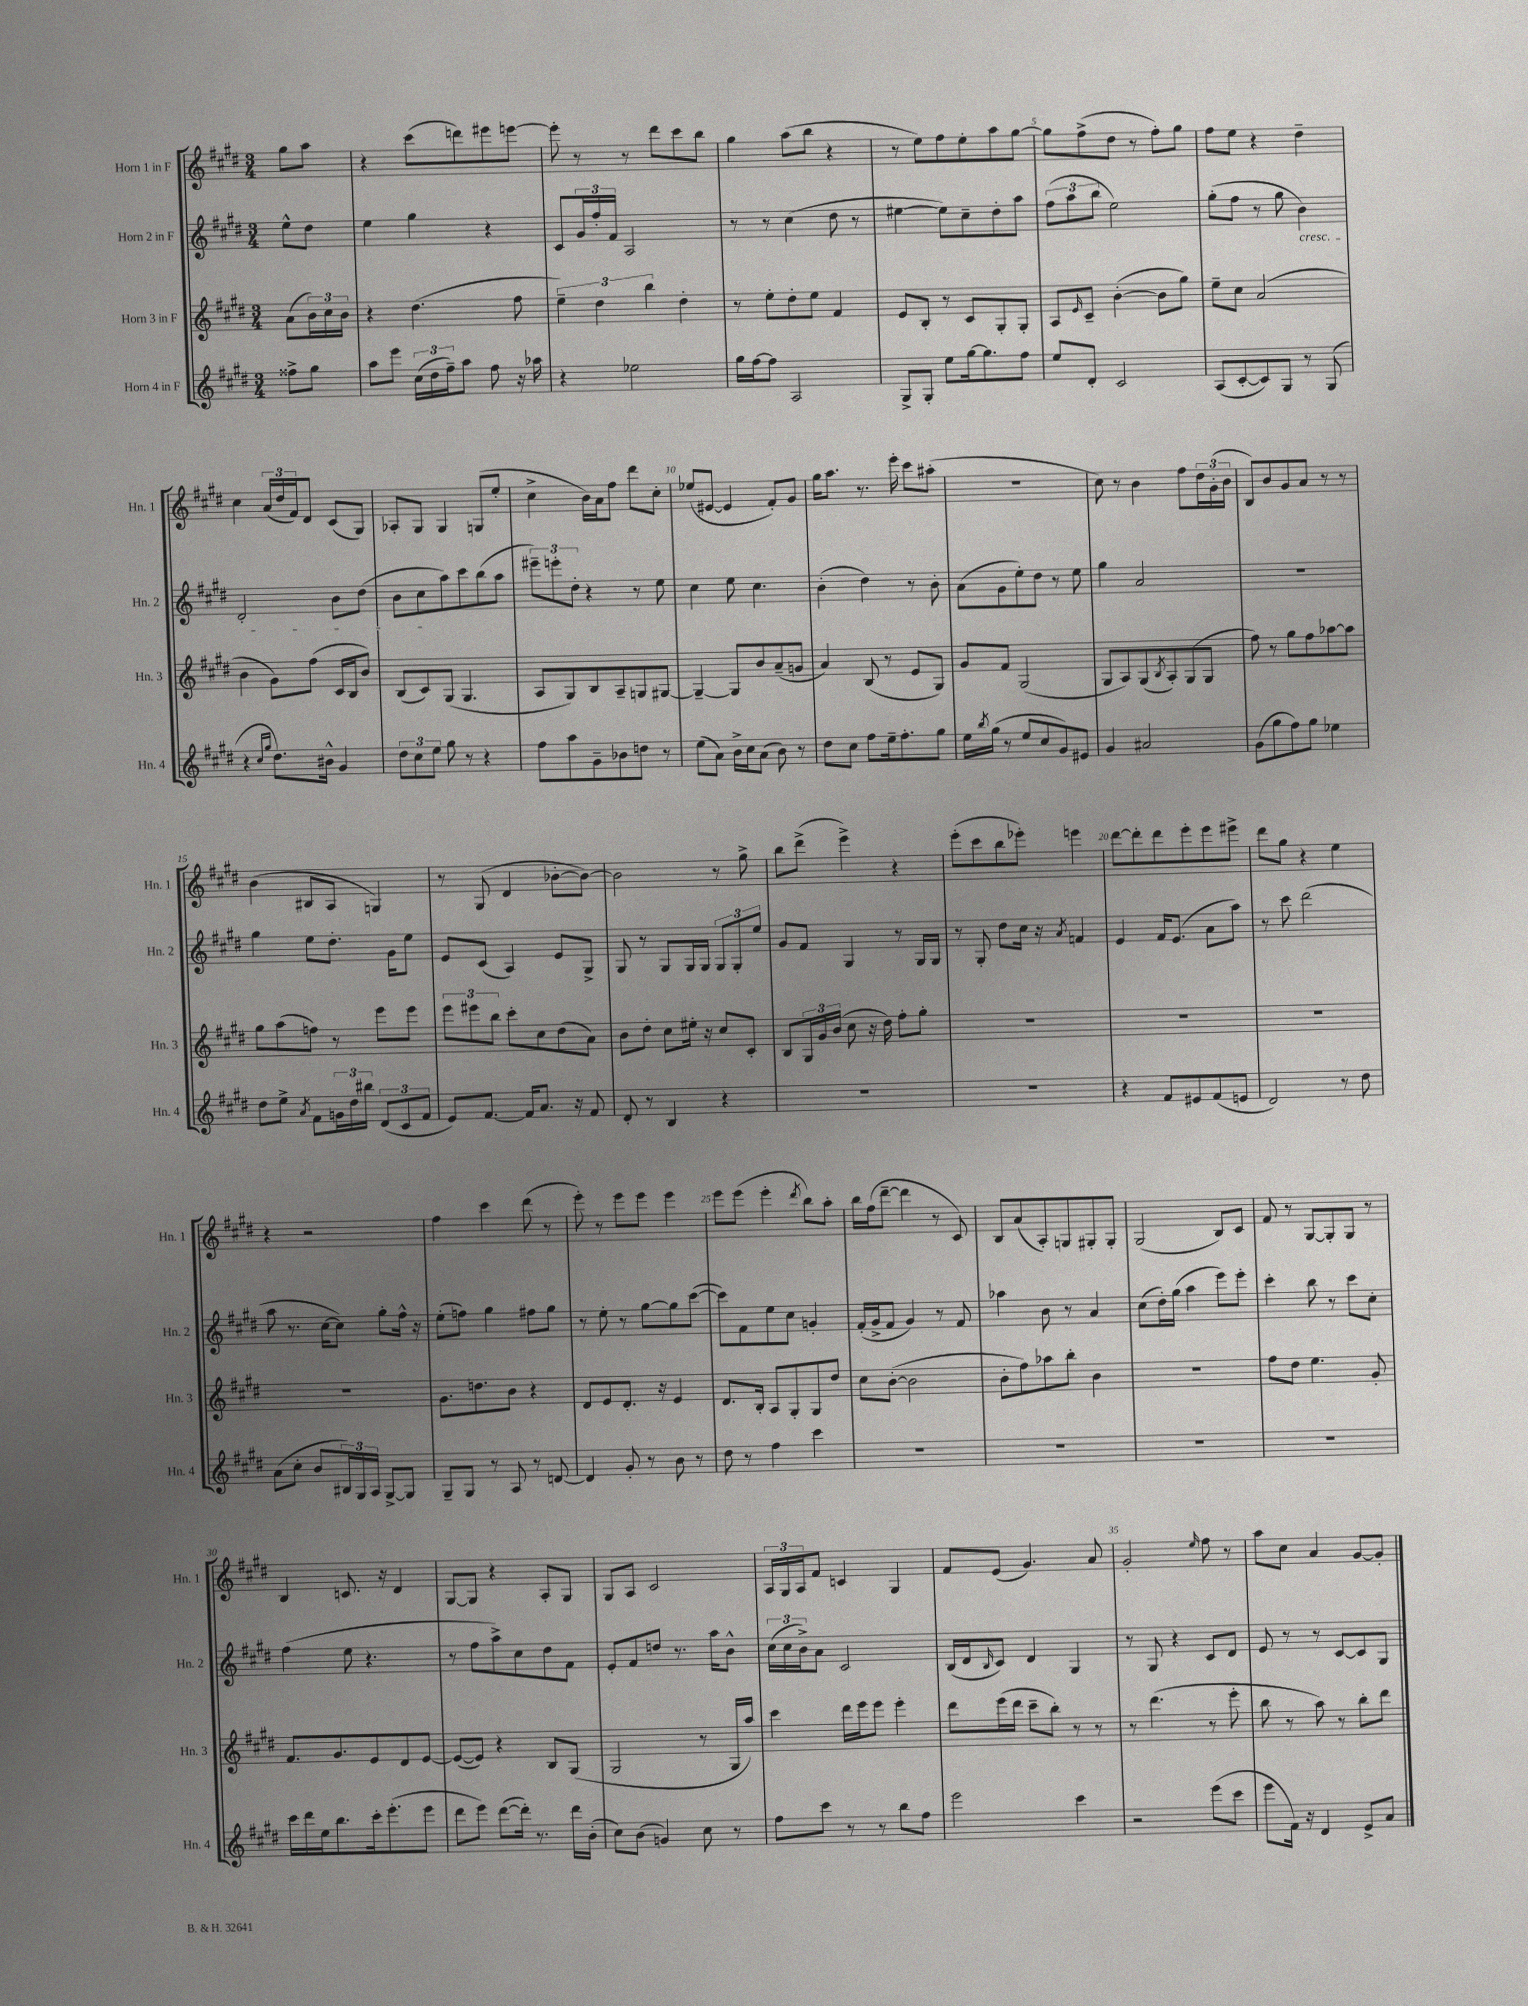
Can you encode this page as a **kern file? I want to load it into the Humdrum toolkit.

**kern	**kern	**kern	**kern
*part4	*part3	*part2	*part1
*staff4	*staff3	*staff2	*staff1
*I"Horn 4 in F	*I"Horn 3 in F	*I"Horn 2 in F	*I"Horn 1 in F
*I'Hn. 4	*I'Hn. 3	*I'Hn. 2	*I'Hn. 1
*clefG2	*clefG2	*clefG2	*clefG2
*k[f#c#g#d#]	*k[f#c#g#d#]	*k[f#c#g#d#]	*k[f#c#g#d#]
*M3/4	*M3/4	*M3/4	*M3/4
=	=	=	=
8ff##X^\L	(8a\L	8ee^^\L	8gg#\L
8gg#\J	24b\L)	8dd#\J	8aa\J
.	24cc#\	.	.
.	24b\JJ	.	.
=1	=1	=1	=1
8aa\L	4r	4ee\	4r
8eee\J	.	.	.
(24cc#\LL	(4.dd#\	4gg#\	(8ccc#\L
24dd#\	.	.	.
24ff#~\J)	.	.	.
8aa\J	.	.	8dddn\)
8ff#\	.	4r	8eee#X\
16r	8ff#\	.	[8eeen\J
16aa-X\	.	.	.
=2	=2	=2	=2
4r	6ee~\)	8c#/L	8eee'\]
.	.	24g#/L	8r
.	6dd#\	24ff#'/	.
.	.	24f#/JJ	.
2ee-X\	.	2A/	8r
.	6bb\	.	.
.	.	.	8ddd#\L
.	4dd#'\	.	8ccc#\
.	.	.	8bb\J
=3	=3	=3	=3
16gg#\LL	8r	8r	4gg#\
[16ff#\J	.	.	.
8ff#\J]	8ee'\L	8r	.
2A/	8dd#'\	(4cc#\	(8aa\L
.	8ee\J	.	8bb\J
.	4f#/	8dd#\	4r
.	.	8r	.
=4	=4	=4	=4
8G#^/L	8e/L	[4ee#X\	8r
8G#'/J	8B'/J	.	8ee\L)
8ee\L	8r	8ee#\L])	8ff#\
[16gg#\k	8c#/L	8cc#~\	8ee'\
8.gg#\]	.	.	.
.	8G#'/	8dd#'\	8aa\
8ff#\J	8G#'/J	8aa\J	[8gg#\J
=5	=5	=5	=5
8ee/L	8A/L	(12ff#\L	8gg#\L]
.	.	12aa\	.
.	16qqe/	.	.
8d#'/J	8c#~/J	.	(8ff#^\
.	.	12bb\J	.
2c#/	([4b'\	2ee\)	8dd#\J
.	.	.	8r
.	8b\L]	.	8ff#'\L)
.	8gg#\J)	.	8gg#\J
=6	=6	=6	=6
(8A/L	8ee~\L	(8gg#'\L	8ff#\L
[8c#'/	8cc#\J	8ff#\J	8ee\J
8c#/])	(2a/	8r	4r
8G#/J	.	8gg#\	.
!	!	!LO:TX:b:i:t=cresc.	!
8r	.	4b\)	4dd#~\
(8G#/	.	.	.
!!LO:LB:g=z
=7	=7	=7	=7
4r	4b\	2d#'/	4cc#\
16qqcc#/LL	.	.	.
16qqgg#/JJ	.	.	.
8.dd#\L)	8g#\L)	.	(24a/LL
.	.	.	24dd#/
.	.	.	24f#/J)
.	(8ff#\J	.	8d#/J
16b#X^^\Jk	.	.	.
4g#/	16c#/LL	8b\L	(8c#/L
.	16B/J	.	.
.	8b/J)	(8dd#\J	8G#/J)
=8	=8	=8	=8
12dd#\L	(8B/L	8b\L	8A-X'/L
12cc#\	.	.	.
.	8c#/)	8cc#\	8G#/J
12ee\J	.	.	.
8gg#\	(8G#/J	8aa\)	4G#/
8r	4.G#/	8ccc#\	.
4r	.	(8bb\	(8Gn/L
.	.	8aa\J	8ee'/J
=9	=9	=9	=9
8ff#\L	8A/L	12eee#X~\L)	4cc#^\
.	.	12eeen'\	.
8aa\	8G#/)	.	.
.	.	12dd#'\J	.
8g#~\	8B/	4r	16b\LL)
.	.	.	16a\J
8b-X\	8A~/	.	8ff#\J
8ddn\J	8Gn/	8r	8ddd#\L
8r	[8G#X/J	8ee\	8cc#'\J
=10	=10	=10	=10
(8ee\L	4G#~/_	4cc#\	(8ee-X/L
8a\J)	.	.	[8e#X/J
16b^\LL	8G#/L]	8ee\	4e#/]
16cc#\J	.	.	.
(8a\J	8b/	4.cc#\	.
8b\)	(8a~/	.	8f#'/L)
8r	8gn/J	.	8g#/J
=11	=11	=11	=11
8dd#\L	4a/)	(4b'\	16gg#\KL
.	.	.	8.aa\J
8cc#\J	.	.	.
8ff#\L	(8B/	4dd#\)	8.r
16ee~\k	8r	.	.
8.ff#'\	.	.	16eee'\
.	8e/L	8r	8ccc#\L
8gg#\J	8G#/J)	8b'\	(8aa#X'\J
=12	=12	=12	=12
16ee\LL	8g#/L	(8a\L	2.r
8qbb/	.	.	.
(16gg#\JJ	.	.	.
8r	8f#/J	8g#\	.
8ee/L	(2G#/	8ee'\)	.
8cc#/	.	8dd#\J	.
8g#/)	.	8r	.
8e#X/J	.	8ee\	.
=13	=13	=13	=13
4g#/	8G#/L	4gg#\	8cc#\)
.	8A/)	.	8r
2a#X/	(8G#/	2a/	4b\
.	8qB/	.	.
.	8A'/)	.	.
.	(8G#/	.	8ff#\L
.	8G#/J	.	24dd#\L
.	.	.	(24g#'\
.	.	.	24b\JJ
=14	=14	=14	=14
(8g#\L	8ff#\)	2.r	8B/L)
8gg#\	8r	.	8b/
8ff#\)	8gg#\L	.	8g#/
8gg#\J	8ff#\	.	8a/J
4ee-X\	[8aa-X\	.	8r
.	8aa-\J]	.	8r
!!LO:LB:g=z
=15	=15	=15	=15
8dd#\L	8gg#\L	4gg#\	(4b\
8ee^\J	(8aa\	.	.
8qa/	.	.	.
8f#\L	8ffn\J)	8ee\L	8B#X/L
24gn\L	8r	8.dd#'\J	8A/J
24dd#\	.	.	.
24bb#X\JJ	.	.	.
(12d#/L	8eee\L	.	4Gn/)
.	.	16g#\KL	.
12c#/	.	.	.
.	8eee\J	8ee\J	.
12f#/J	.	.	.
=16	=16	=16	=16
8e/L)	12eee\L	8e/L	8r
.	12eee#X\	.	.
[8.f#/J	.	(8c#/J	(8G#/
.	12bb\J	.	.
.	8ccc#'\L	4A/)	4d#/
16f#/KL]	.	.	.
8.a/J	8cc#\	.	.
.	(8dd#\	8e/L	[8b-X'\L
16r	.	.	.
8f#/	8a\J)	8G#^/J	8b-\J_)
=17	=17	=17	=17
8d#'/	8b\L	8G#/	2b-\]
8r	8dd#'\J	8r	.
4B/	8cc#\L	8G#/L	.
.	16ee#X'\Jk	16G#/L	.
.	16r	16G#/JJ	.
4r	8cc#/L	12G#/L	8r
.	.	12G#'/	.
.	8c#'/J	.	8gg#^\
.	.	12ee/J	.
=18	=18	=18	=18
2.r	8B/L	8g#/L	8bb\L
.	24G#/L	8f#/J	(8ddd#^\J
.	24g#/	.	.
.	(24b/JJ	.	.
.	8cc#\	4G#/	4eee^\)
.	16r	.	.
.	16dd#\)	.	.
.	8ff#'\L	8r	4r
.	8gg#'\J	16G#/LL	.
.	.	16G#/JJ	.
=19	=19	=19	=19
2.r	2.r	8r	(8eee'\L
.	.	8G#'/	8ccc#\
.	.	8dd#\L	8bb\
.	.	16cc#\Jk	8eee-X'\J)
.	.	16r	.
.	.	8qa/	.
.	.	4fn/	4eeen\
=20	=20	=20	=20
4r	2.r	4e/	[8ddd#\L
.	.	.	8ddd#'\]
8f#/L	.	16f#/KL	8ddd#\
.	.	(8.e/J	.
8e#X/	.	.	8eee'\
(8f#/	.	8a\L	8eee\
8en/J	.	8aa\J)	8eee#X^\J
=21	=21	=21	=21
2d#/)	2.r	8r	8ddd#\L
.	.	8ccc#\	8gg#\J
.	.	(2ddd#\	4r
8r	.	.	4ee\
8dd#\	.	.	.
!!LO:LB:g=z
=22	=22	=22	=22
(8a\L	2.r	8aa\	4r
8cc#'\J	.	8.r	.
8b/L	.	.	2r
.	.	[16cc#\KL	.
24B#X/L)	.	8cc#\J])	.
24G#/	.	.	.
24A/JJ	.	.	.
[8G#^/L	.	8gg#'\L	.
8G#/J]	.	16ff#^^\Jk	.
.	.	16r	.
=23	=23	=23	=23
8G#~/L	8.g#\L	(8ee'\L	4ff#\
8G#/J	.	8ffn\J)	.
.	8.ddn\	.	.
8r	.	4gg#\	4ccc#\
8A/	8b\J	.	.
8r	4r	8ff#X\L	(8ddd#\
[8dn/	.	8gg#\J	8r
=24	=24	=24	=24
4d/]	8d#/L	8r	8eee'\)
.	8e/	8ee'\	8r
8g#'/	8.d#'/J	8r	8eee\L
8r	.	[8gg#\L	8eee\J
.	16r	.	.
8b\	4e/	8gg#\]	4eee\
8r	.	([8ccc#\J	.
=25	=25	=25	=25
8dd#\	8.d#/L	8ccc#\L])	8eee\L
8r	.	8f#\	(8eee\J
.	16B'/Jk	.	.
4ff#\	8A/L	8ee\	4eee'\
.	8G#'/	8cc#\J	.
.	.	.	8qddd#/
4ccc#\	8G#/	4gn'/	8bb\L)
.	8dd#/J	.	8aa'\J
=26	=26	=26	=26
2.r	8cc#\L	(16f#'/LL	16bb\LL
.	.	16g#^/J	(16ff#\J
.	([8b'\J	8f#/J	[8ddd#~\J
.	2b\]	4g#/)	4ddd#\]
.	.	8r	8r
.	.	8f#/	8c#/)
=27	=27	=27	=27
2.r	8b'\L	4aa-X\	8B/L
.	8ff#\)	.	(8a/
.	8aa-X\	8b\	8A'/)
.	8bb'\J	8r	8Gn/
.	4b\	4a/	8G#X'/
.	.	.	8G#'/J
=28	=28	=28	=28
2.r	2.r	(8cc#\L	(2G#/
.	.	16dd#'\L)	.
.	.	(16gg#\JJ	.
.	.	4aa\	.
.	.	8eee\L)	8B/L)
.	.	8eee'\J	8c#/J
=29	=29	=29	=29
2.r	8ff#\L	4ccc#'\	8f#/
.	8dd#\J	.	8r
.	4.ee\	8bb\	[8G#/L
.	.	8r	8G#'/]
.	.	8ccc#\L	8G#/J
.	8g#'/	8cc#'\J	8r
!!LO:LB:g=z
=30	=30	=30	=30
16ccc#\LL	8.f#/L	(4ff#\	4B/
16ddd#\	.	.	.
16ee\J	.	.	.
8.bb\	8.g#/	.	.
.	.	8ee\	8.cn/
16ccc#'\k	8e/	4.r	.
(8.eee'\	.	.	16r
.	8d#/	.	4d#/
8eee\J	[8e/J	.	.
=31	=31	=31	=31
8ddd#\L	(8e/L_	8r	[8G#/L
8eee\J)	8e/J])	8ff#\L	8G#/J]
([8ddd#\L	4r	8aa^\)	4r
16ddd#'\Jk])	.	8cc#\	.
8.r	.	.	.
.	8B/L	8dd#\	8A'/L
16ddd#\LL	(8G#/J	8f#\J	8G#/J
(16b'\JJ	.	.	.
=32	=32	=32	=32
8cc#\L)	2G#/	8e'/L	8G#/L
(8b\J	.	8f#/	8A/J
4gn/)	.	8ddn/J	2c#/
.	.	8.r	.
8cc#\	8r	.	.
.	.	16aa\KL	.
8r	16G#/LL	8b^^\J	.
.	16aa/JJ)	.	.
=33	=33	=33	=33
8ff#\L	4ccc#\	(24cc#\LL	24A/LL
.	.	24cc#\	24G#/
.	.	24b^\J)	24A/J
8ccc#\J	.	8a\J	8f#/J
8r	16ddd#\LL	2c#/	4cn/
.	16eee\J	.	.
8r	8eee\J	.	.
8bb\L	4eee'\	.	4G#/
8ff#\J	.	.	.
=34	=34	=34	=34
2eee\	8ddd#\L	(16B/LL	8f#/L
.	.	16d#/J	.
.	.	16qqB/	.
.	(16eee\L	8c#/J)	(8e/J
.	16ddd#\JJ	.	.
.	8ccc#~\L	4d#/	4.g#/)
.	8bb'\J)	.	.
4ccc#\	8r	4G#/	.
.	8r	.	8a/
=35	=35	=35	=35
2r	8r	8r	2g#'/
.	(4.ddd#\	8G#/	.
.	.	4r	.
.	.	.	16qqee/
(8eee\L	8r	8c#/L	8ff#\
8ccc#\J	8eee'\	8d#/J	8r
=36	=36	=36	=36
8eee\L	8bb\	8e/	8aa\L
16f#\Jk)	8r	8r	8cc#\J
16r	.	.	.
4d#/	8aa\)	8r	4a/
.	8r	[8c#/L	.
8e^/L	8bb'\L	8c#/]	[8g#/L
8a/J	8ddd#\J	8G#/J	8g#'/J]
==	==	==	==
*-	*-	*-	*-
